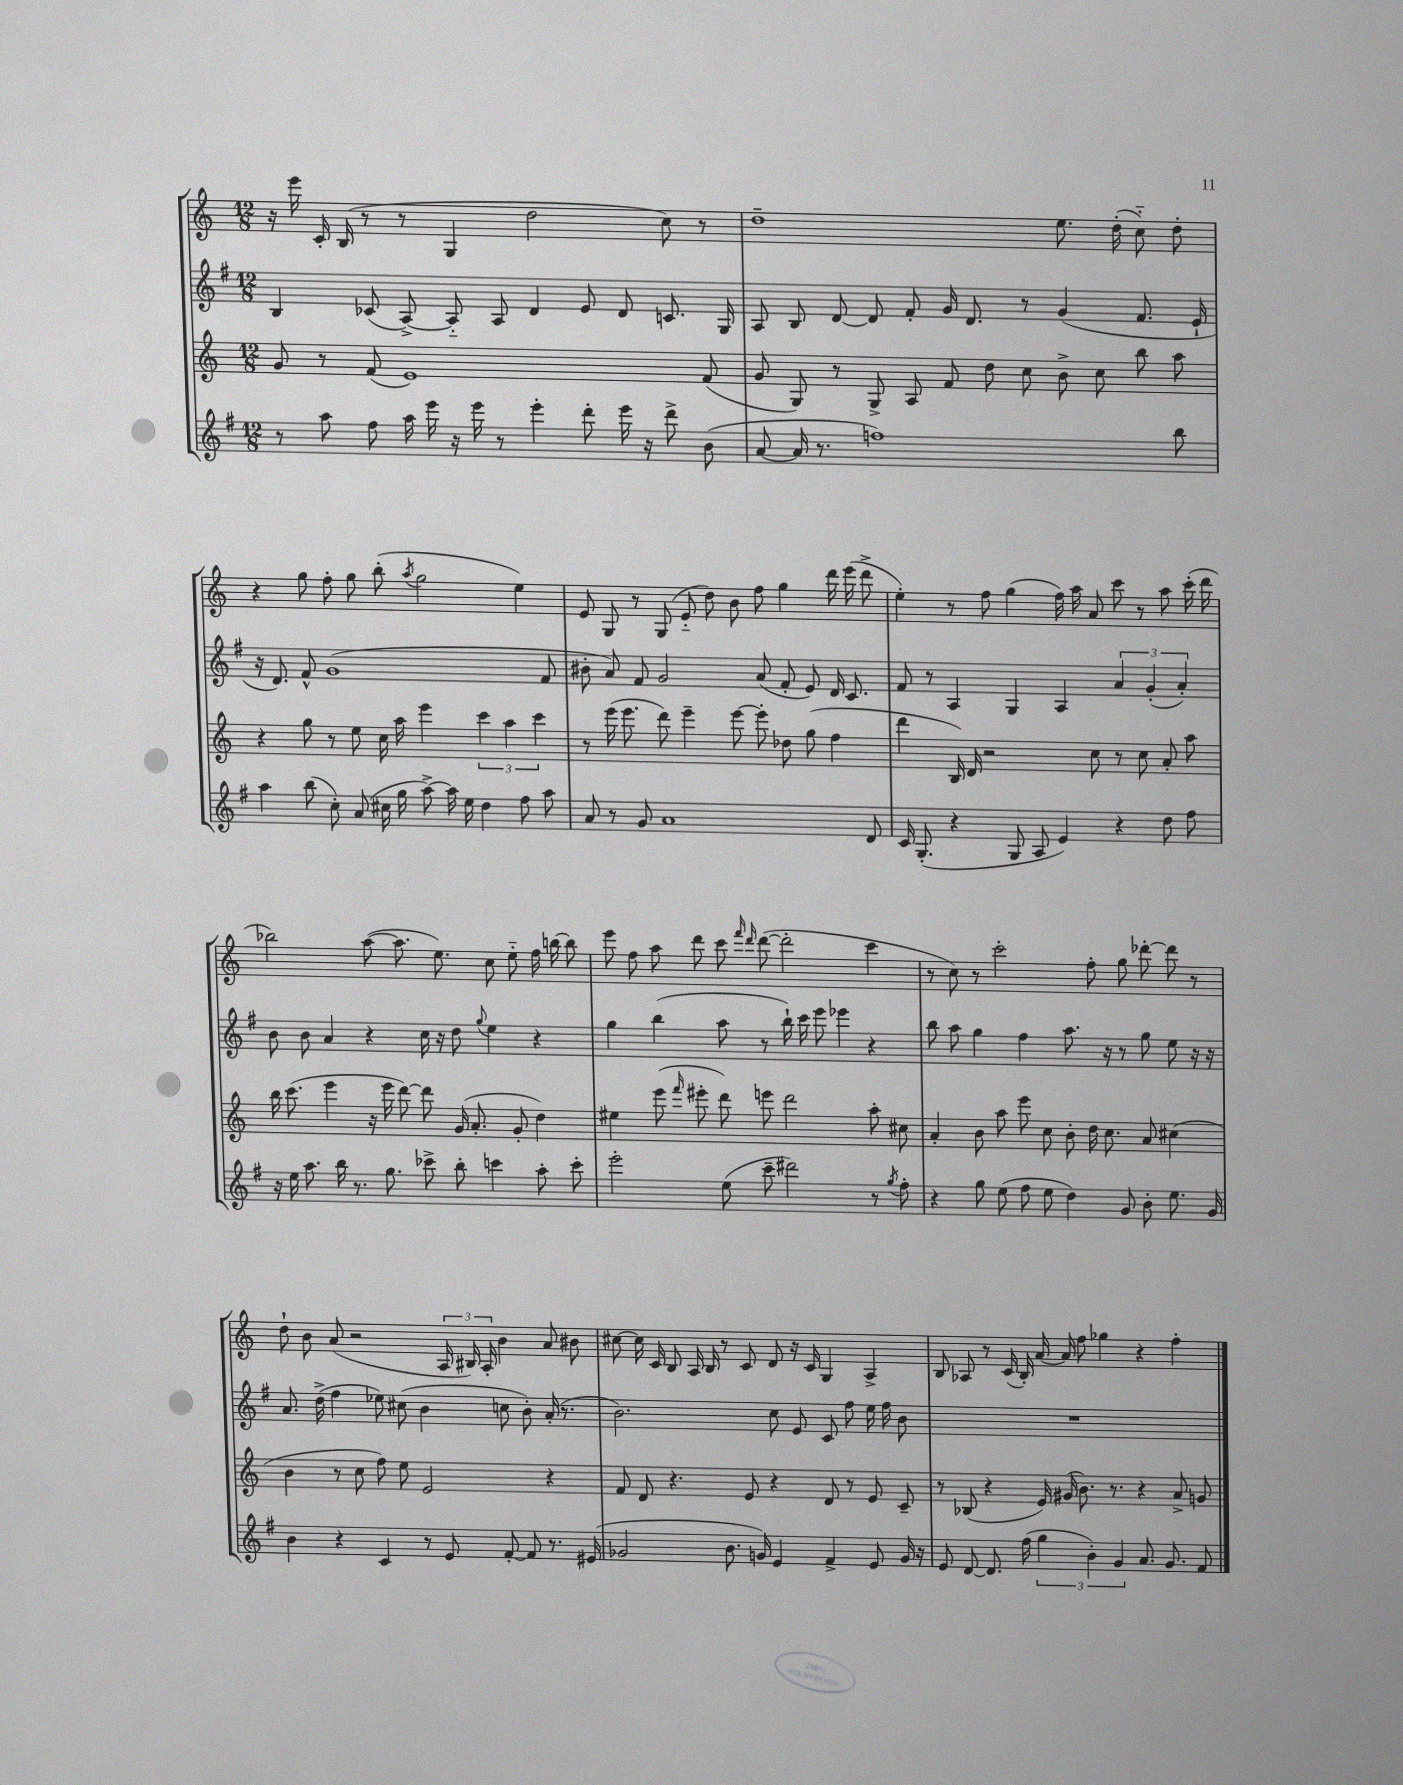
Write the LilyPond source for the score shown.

<<
\new StaffGroup <<
\new Staff = "s0" {
    \clef treble \key c \major \numericTimeSignature \time 12/8
    \autoBeamOff r16 e'''16 c'16-. b16( r8 r8 g4 d''2 c''8) r8 |
    d''1-- e''8. d''16-.( c''8-_) d''8-. |
    r4 g''8 f''8-. g''8 b''8-.( \acciaccatura { a''8 } g''2 e''4) |
    e'8 g8 r8 g8( e'8-_ d''8) b'8 f''8 g''4 d'''16 e'''16( d'''8-> |
    e''4-.) r8 f''8 g''4( f''16) a''16 a'8 c'''8 r8 a''8 c'''16-.( d'''16 |
    bes''2) a''8~( a''8. e''8.) c''8 e''8-_ f''16 b''16~ b''8 |
    e'''8 f''8 a''8 d'''8 c'''8 \grace { f'''16 d'''16 } d'''8~( d'''2-. c'''4 |
    r8 c''8) r8 c'''2-. f''8-. g''8 des'''8~-. des'''8 r8 |
    d''8-! b'8 a'8( r2 \tuplet 3/2 { a16 bis16) a16-. } b'4 a'8 bis'8 |
    cis''8~ cis''16 c'16 b8 a16 b16 r8 c'8 d'8 r16 c'16 g4 a4-> |
    b8 aes8 r8 c'16( b16-.) a'16~ a'16 f''8 ges''4 r4 f''4-. \bar "|." |
}
\new Staff = "s1" {
    \clef treble \key g \major \numericTimeSignature \time 12/8
    \autoBeamOff b4 ces'8( a8~->) a8-_ a8 d'4 e'8 d'8 c'8. g16 |
    a8 b8 d'8~ d'8 fis'8-. g'16 d'8. r8 g'4( fis'8. e'16-! |
    r16 d'8.) fis'8-^ g'1( fis'8 |
    bis'8-. a'8) fis'8 g'2 a'8( fis'8-. e'8) d'16 c'8. |
    fis'8 r8 a4 g4 a4 \tuplet 3/2 { a'4 g'4-.( a'4-.) } |
    b'8 b'8 a'4 r4 c''16 r16 d''8 \appoggiatura { g''8 } e''4 r4 |
    g''4 b''4( a''8 r8 b''16-!) c'''16 e'''8 ees'''4 r4 |
    b''8 a''8 g''4 fis''4 a''8. r16 r8 g''8 e''8 r16 r16 |
    a'8. d''16->( fis''4 ees''8) cis''8( b'4 c''8 b'8-.) a'16-.( r8. |
    b'2.) c''8 e'8 c'8 fis''8 e''16 fis''16 b'8 |
    R1. \bar "|." |
}
\new Staff = "s2" {
    \clef treble \key c \major \numericTimeSignature \time 12/8
    \autoBeamOff g'8 r8 f'8( e'1) f'8( |
    g'8 g8) r8 g8-> a8 f'8 d''8 c''8 b'8-> c''8 b''8 a''8 |
    r4 g''8 r8 e''8 c''16 a''16 e'''4 \tuplet 3/2 { c'''4 a''4 c'''4 } |
    r8 e'''16( e'''8. d'''8) e'''4-- e'''8~ e'''8-. des''8 g''8( f''4 |
    d'''4 b16) d'16 r2 c''8 r8 c''8 a'8-. a''8 |
    b''16 c'''8.( e'''4 r16 e'''16 d'''8~) d'''8 g'16( a'8.-. g'8-. d''4) |
    eis''4 e'''8( \grace { f'''16 } eis'''8-. d'''8) e'''8 d'''2 a''8-. cis''8 |
    a'4-. b'8 a''8 e'''8 c''8 b'8-. d''16 c''8. a'8 cis''4( |
    b'4 r8 c''8 f''8) e''8 e'2 r4 |
    f'8 d'8 r4. e'8 r4 d'8 r8 e'8 c'8-- |
    r8 bes8( r4 e'16) gis'16( b'8.) r8. r4 a'8-> g'8 \bar "|." |
}
\new Staff = "s3" {
    \clef treble \key g \major \numericTimeSignature \time 12/8
    \autoBeamOff r8 a''8 fis''8 a''16 e'''16 r16 e'''16 r8 e'''4-. d'''8-. e'''16 r16 d'''8-> b'8( |
    a'8~ a'16 r8. f''1) b''8 |
    a''4 b''8( c''8-.) a'8( cis''16 g''16 a''8~->) a''16 e''16 d''4 fis''8 a''8 |
    a'8 r8 g'8 a'1 d'8 |
    c'16 g8.-.( r4 g8 a8 e'4) r4 d''8 fis''8 |
    r16 e''16 a''8. b''16 r8. g''8. ces'''8-> b''8-. c'''4 a''8-. c'''8-. |
    e'''2-. e''8( c'''8-- dis'''2) r8 \acciaccatura { g''8 } fis''8-. |
    r4 g''8 e''8( fis''8 e''8 d''4) g'8 b'8-. e''8. g'16 |
    b'4 r4 c'4 r8 e'8 fis'8~-. fis'8 r8. eis'16( |
    ges'2 b'8. g'16) e'4 fis'4-> e'8 g'16 r16 |
    e'8 d'8~ d'8. fis''16( \tuplet 3/2 { g''4 b'4-.) g'4 } a'8. g'8. fis'8 \bar "|." |
}
>>
>>
\layout { \context { \Score \remove "Bar_number_engraver" } }
